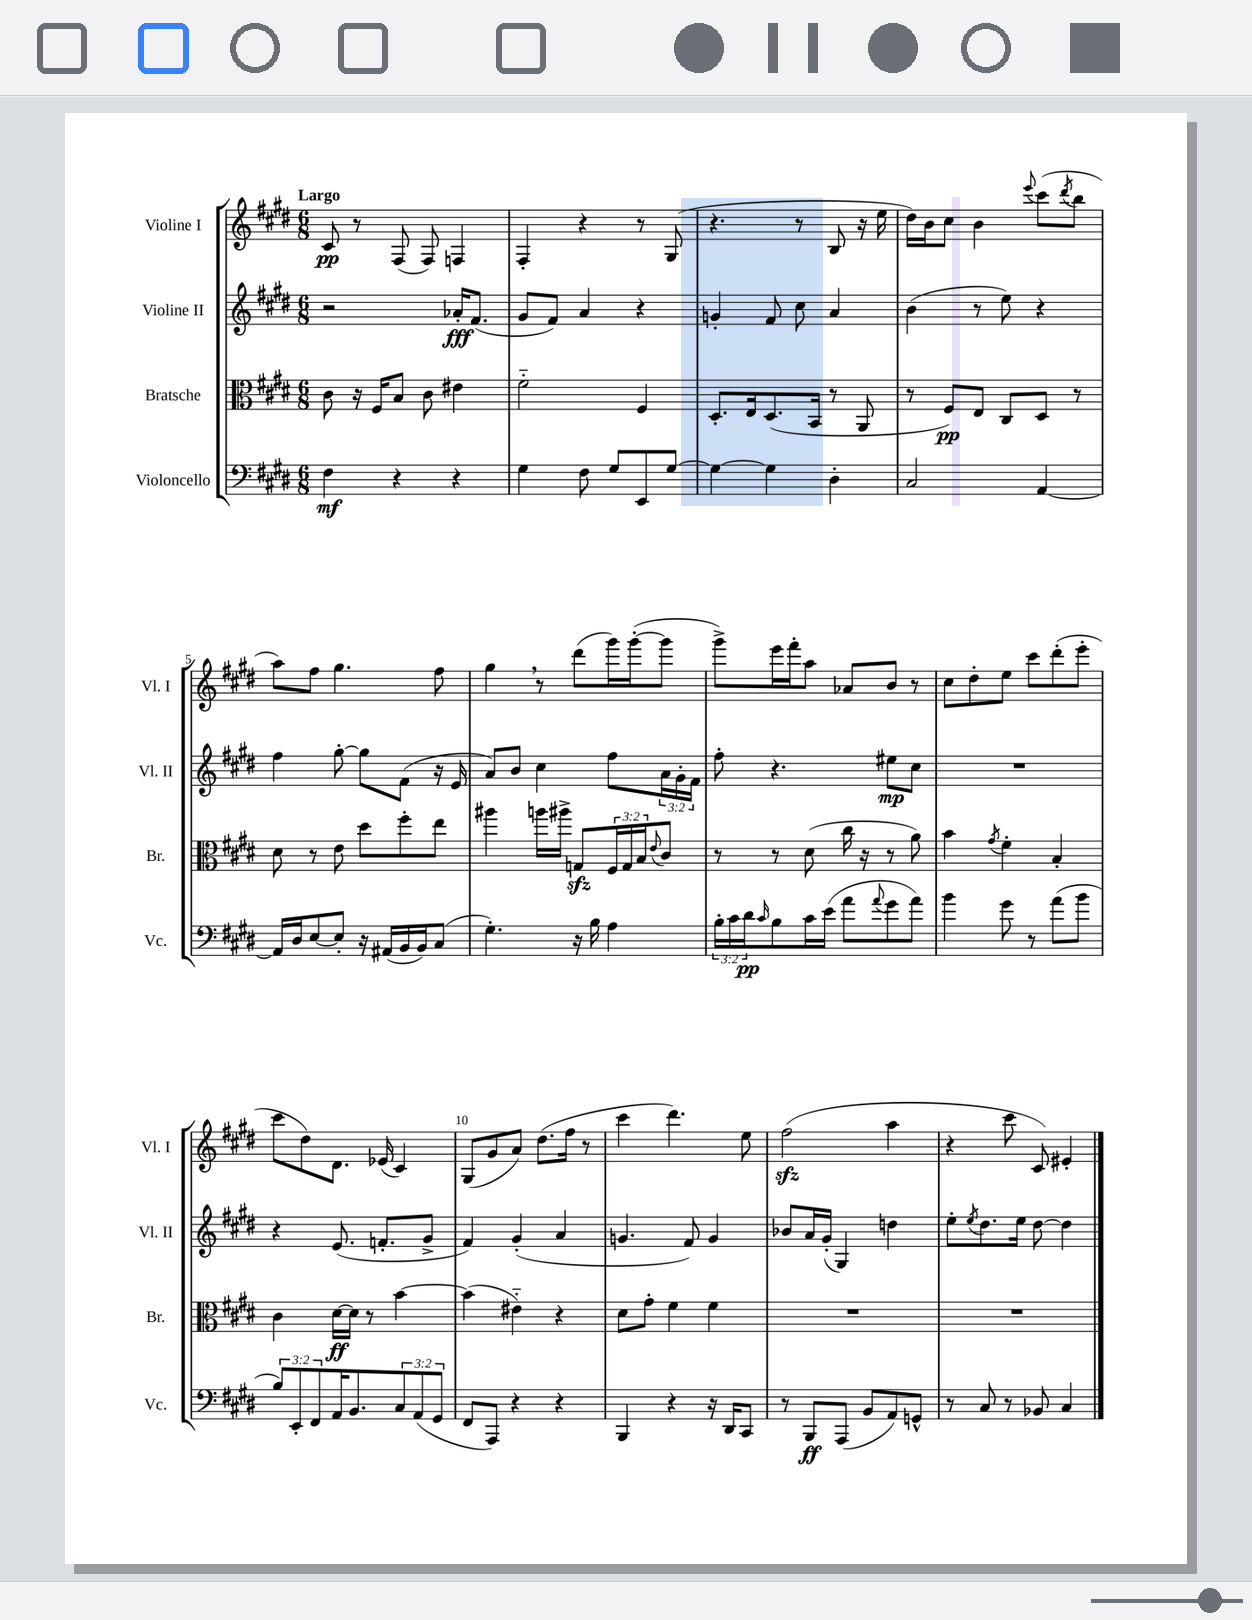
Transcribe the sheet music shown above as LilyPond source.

<<
\new StaffGroup <<
\new Staff = "s0" \with { instrumentName = "Violine I" shortInstrumentName = "Vl. I" } {
    \clef treble \key e \major \numericTimeSignature \time 6/8 \tempo "Largo"
    cis'8\pp r8 fis8( fis8) f4 |
    fis4-. r4 r8 gis8( |
    r4. r8 b8 r16 e''16 |
    dis''16) b'16 cis''8 b'4 \appoggiatura { e'''8 } cis'''8( \acciaccatura { dis'''8 } b''8 |
    a''8) fis''8 gis''4. fis''8 |
    gis''4 \breathe r8 dis'''8( gis'''16) gis'''16~-.( gis'''8 |
    gis'''8->) e'''16 fis'''16-. a''8 aes'8 b'8 r8 |
    cis''8 dis''8-. e''8 cis'''8 dis'''8-.( e'''8-. |
    cis'''8 dis''8) dis'8. ees'16( cis'4) |
    gis8( gis'8 a'8) dis''8.( fis''16 r8 |
    cis'''4 dis'''4.) e''8 |
    fis''2\sfz( a''4 |
    r4 cis'''8 cis'8) eis'4-. \bar "|." |
}
\new Staff = "s1" \with { instrumentName = "Violine II" shortInstrumentName = "Vl. II" } {
    \clef treble \key e \major \numericTimeSignature \time 6/8 \override Staff.TupletNumber.text = #tuplet-number::calc-fraction-text
    r2 aes'16-.\fff fis'8.( |
    gis'8 fis'8) a'4 r4 |
    g'4-. fis'8 cis''8 a'4 |
    b'4( r8 e''8) r4 |
    fis''4 gis''8~-. gis''8 fis'8( r16 e'16 |
    a'8) b'8 cis''4 fis''8 \tuplet 3/2 { a'16 gis'16-. fis'16 } |
    fis''8-. r4. eis''8\mp cis''8 |
    R2. |
    r4 e'8.( f'8.-. gis'8-> |
    fis'4) gis'4-.( a'4 |
    g'4. fis'8) g'4 |
    bes'8 a'16 gis'16-.( gis4) d''4 |
    e''8-. \acciaccatura { e''8 } dis''8. e''16 dis''8~ dis''4 \bar "|." |
}
\new Staff = "s2" \with { instrumentName = "Bratsche" shortInstrumentName = "Br." } {
    \clef alto \key e \major \numericTimeSignature \time 6/8 \override Staff.TupletNumber.text = #tuplet-number::calc-fraction-text
    cis'8 r16 fis16 b8 cis'8 eis'4 |
    fis'2-_ fis4 |
    dis8.-. e16 dis8.( b,16 r8 a,8 |
    r8 fis8\pp) e8 cis8 dis8 r8 |
    dis'8 r8 e'8 dis''8 fis''8-. e''8 |
    ais''4 a''16 ais''16-> g8\sfz \tuplet 3/2 { fis16 g16 b16 } \appoggiatura { e'8 } cis'8 |
    r8 r8 dis'8( cis''16 r16 r8 a'8) |
    b'4 \acciaccatura { gis'8 } fis'4-. b4-. |
    cis'4 dis'16~\ff dis'16 r8 b'4~ |
    b'4( eis'4-_) r4 |
    dis'8 gis'8-. fis'4 fis'4 |
    R2. |
    R2. \bar "|." |
}
\new Staff = "s3" \with { instrumentName = "Violoncello" shortInstrumentName = "Vc." } {
    \clef bass \key e \major \numericTimeSignature \time 6/8 \override Staff.TupletNumber.text = #tuplet-number::calc-fraction-text
    fis4\mf r4 r4 |
    gis4 fis8 gis8 e,8 gis8~ |
    gis4~ gis4 dis4-. |
    cis2 a,4~ |
    a,16 dis16 e8~ e8-. r16 ais,16( b,16 b,16) cis8( |
    gis4.-.) r16 b16 a4 |
    \tuplet 3/2 { b16-. cis'16 dis'16\pp } \grace { cis'16 } b8 cis'16 e'16( a'8 \appoggiatura { a'8 } gis'8 a'8) |
    b'4 gis'8 r8 a'8( b'8 |
    \tuplet 3/2 { b8) e,8-. fis,8 } a,16 b,8. \tuplet 3/2 { cis8 a,8( gis,8 } |
    fis,8 a,,8) r4 r4 |
    b,,4 r4 r16 dis,16 cis,8 |
    r8 b,,8\ff a,,8( b,8 a,8) g,8-^ |
    r8 cis8 r8 bes,8 cis4 \bar "|." |
}
>>
>>
\layout { \context { \Score \override BarNumber.break-visibility = ##(#f #t #t) barNumberVisibility = #(every-nth-bar-number-visible 5) } }
